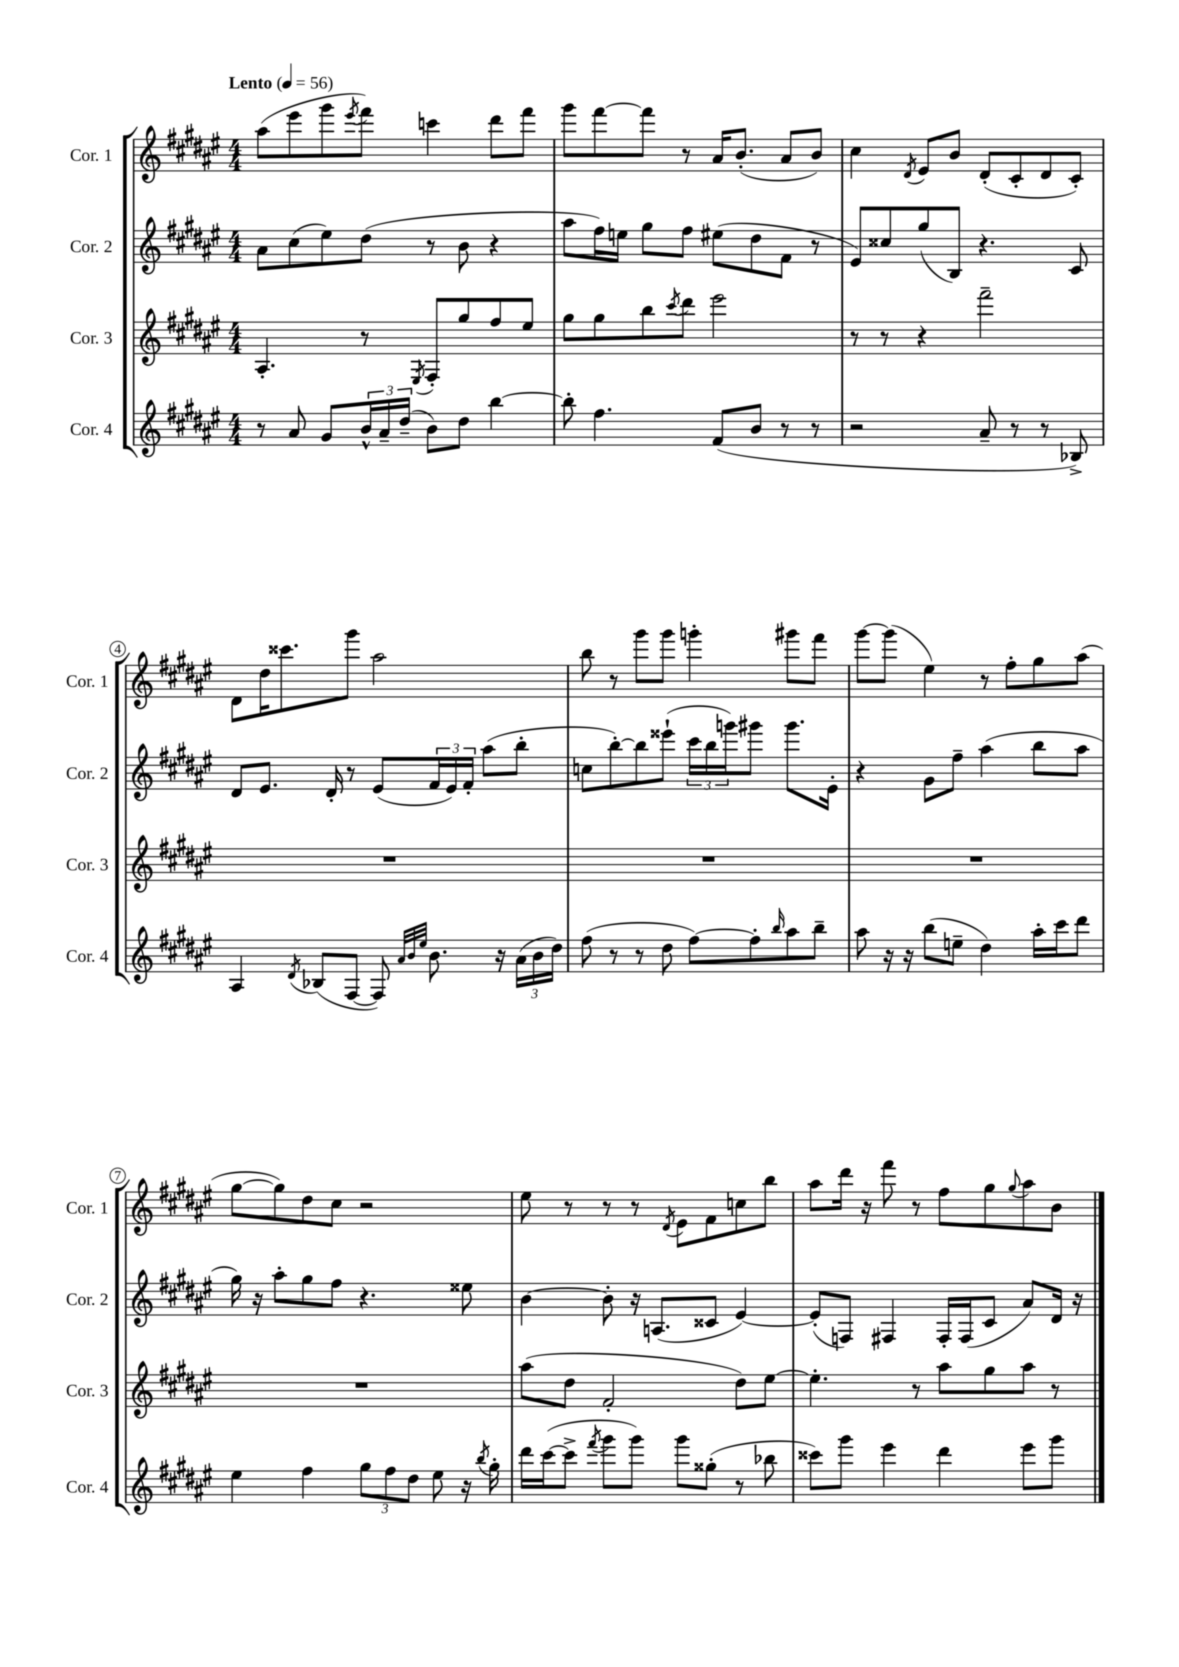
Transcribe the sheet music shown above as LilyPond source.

<<
\new StaffGroup <<
\new Staff = "s0" \with { instrumentName = "Cor. 1" shortInstrumentName = "Cor. 1" } {
    \clef treble \key fis \major \numericTimeSignature \time 4/4 \tempo "Lento" 4 = 56
    ais''8( eis'''8 gis'''8 \acciaccatura { eis'''8 } fis'''8) c'''4 dis'''8 fis'''8 |
    gis'''8 fis'''8~ fis'''8 r8 ais'16 b'8.-.( ais'8 b'8) |
    cis''4 \acciaccatura { dis'8 } eis'8 b'8 dis'8-.( cis'8-. dis'8 cis'8-.) |
    dis'8 dis''16 cisis'''8. gis'''8 ais''2 |
    b''8 r8 gis'''8 gis'''8 g'''4-. gis'''8 fis'''8 |
    gis'''8~ gis'''8( eis''4) r8 fis''8-. gis''8 ais''8( |
    gis''8~ gis''8) dis''8 cis''8 r2 |
    eis''8 r8 r8 r8 \acciaccatura { dis'8 } eis'8 fis'8 c''8 b''8 |
    ais''8 dis'''16 r16 fis'''8 r8 fis''8 gis''8 \appoggiatura { gis''8 } ais''8 b'8 \bar "|." |
}
\new Staff = "s1" \with { instrumentName = "Cor. 2" shortInstrumentName = "Cor. 2" } {
    \clef treble \key fis \major \numericTimeSignature \time 4/4
    ais'8 cis''8( eis''8) dis''8( r8 b'8 r4 |
    ais''8 fis''16) e''16 gis''8 fis''8 eis''8( dis''8 fis'8 r8 |
    eis'8) cisis''8 gis''8( b8) r4. cis'8 |
    dis'8 eis'8. dis'16-. r8 eis'8( \tuplet 3/2 { fis'16 eis'16) fis'16-. } ais''8( b''8-. |
    c''8 b''8~-.) b''8 eisis'''8-!( \tuplet 3/2 { cis'''16 b''16 g'''16) } gis'''8 gis'''8. eis'16-. |
    r4 gis'8 fis''8-- ais''4( b''8 ais''8 |
    gis''16) r16 ais''8-. gis''8 fis''8 r4. eisis''8 |
    b'4~ b'8-. r16 a8.( cisis'8 eis'4~) |
    eis'8-.( f8) fis4 fis16-. fis16( cis'8 ais'8) dis'16 r16 \bar "|." |
}
\new Staff = "s2" \with { instrumentName = "Cor. 3" shortInstrumentName = "Cor. 3" } {
    \clef treble \key fis \major \numericTimeSignature \time 4/4
    ais4.-. r8 \acciaccatura { eis8 } fis8-. gis''8 fis''8 eis''8 |
    gis''8 gis''8 b''8 \acciaccatura { cis'''8 } dis'''8 eis'''2 |
    r8 r8 r4 fis'''2-- |
    R1 |
    R1 |
    R1 |
    R1 |
    ais''8( dis''8 fis'2-. dis''8) eis''8~ |
    eis''4.-. r8 ais''8 gis''8 ais''8 r8 \bar "|." |
}
\new Staff = "s3" \with { instrumentName = "Cor. 4" shortInstrumentName = "Cor. 4" } {
    \clef treble \key fis \major \numericTimeSignature \time 4/4
    r8 ais'8 gis'8 \tuplet 3/2 { b'16-^ ais'16-- dis''16--( } b'8) dis''8 b''4~ |
    b''8-. fis''4. fis'8( b'8 r8 r8 |
    r2 ais'8-- r8 r8 bes8->) |
    ais4 \acciaccatura { dis'8 } bes8( fis8~ fis8) \grace { ais'32 b'32 eis''32 } b'8. r16 \tuplet 3/2 { ais'16( b'16 dis''16) } |
    fis''8( r8 r8 dis''8 fis''8~) fis''8-. \grace { b''16 } ais''8 b''8-- |
    ais''8 r16 r16 b''8( e''8-- dis''4) ais''16-. cis'''16 dis'''8 |
    eis''4 fis''4 \tuplet 3/2 { gis''8 fis''8 dis''8 } eis''8 r16 \acciaccatura { b''8 } gis''16-. |
    dis'''16 cis'''16~( cis'''8-> \acciaccatura { fis'''8 } gis'''8 gis'''8) gis'''8 gisis''8-.( r8 bes''8 |
    cisis'''8) gis'''8 eis'''4 dis'''4 eis'''8 gis'''8 \bar "|." |
}
>>
>>
\layout { \context { \Score \override BarNumber.stencil = #(make-stencil-circler 0.1 0.3 ly:text-interface::print) } }
